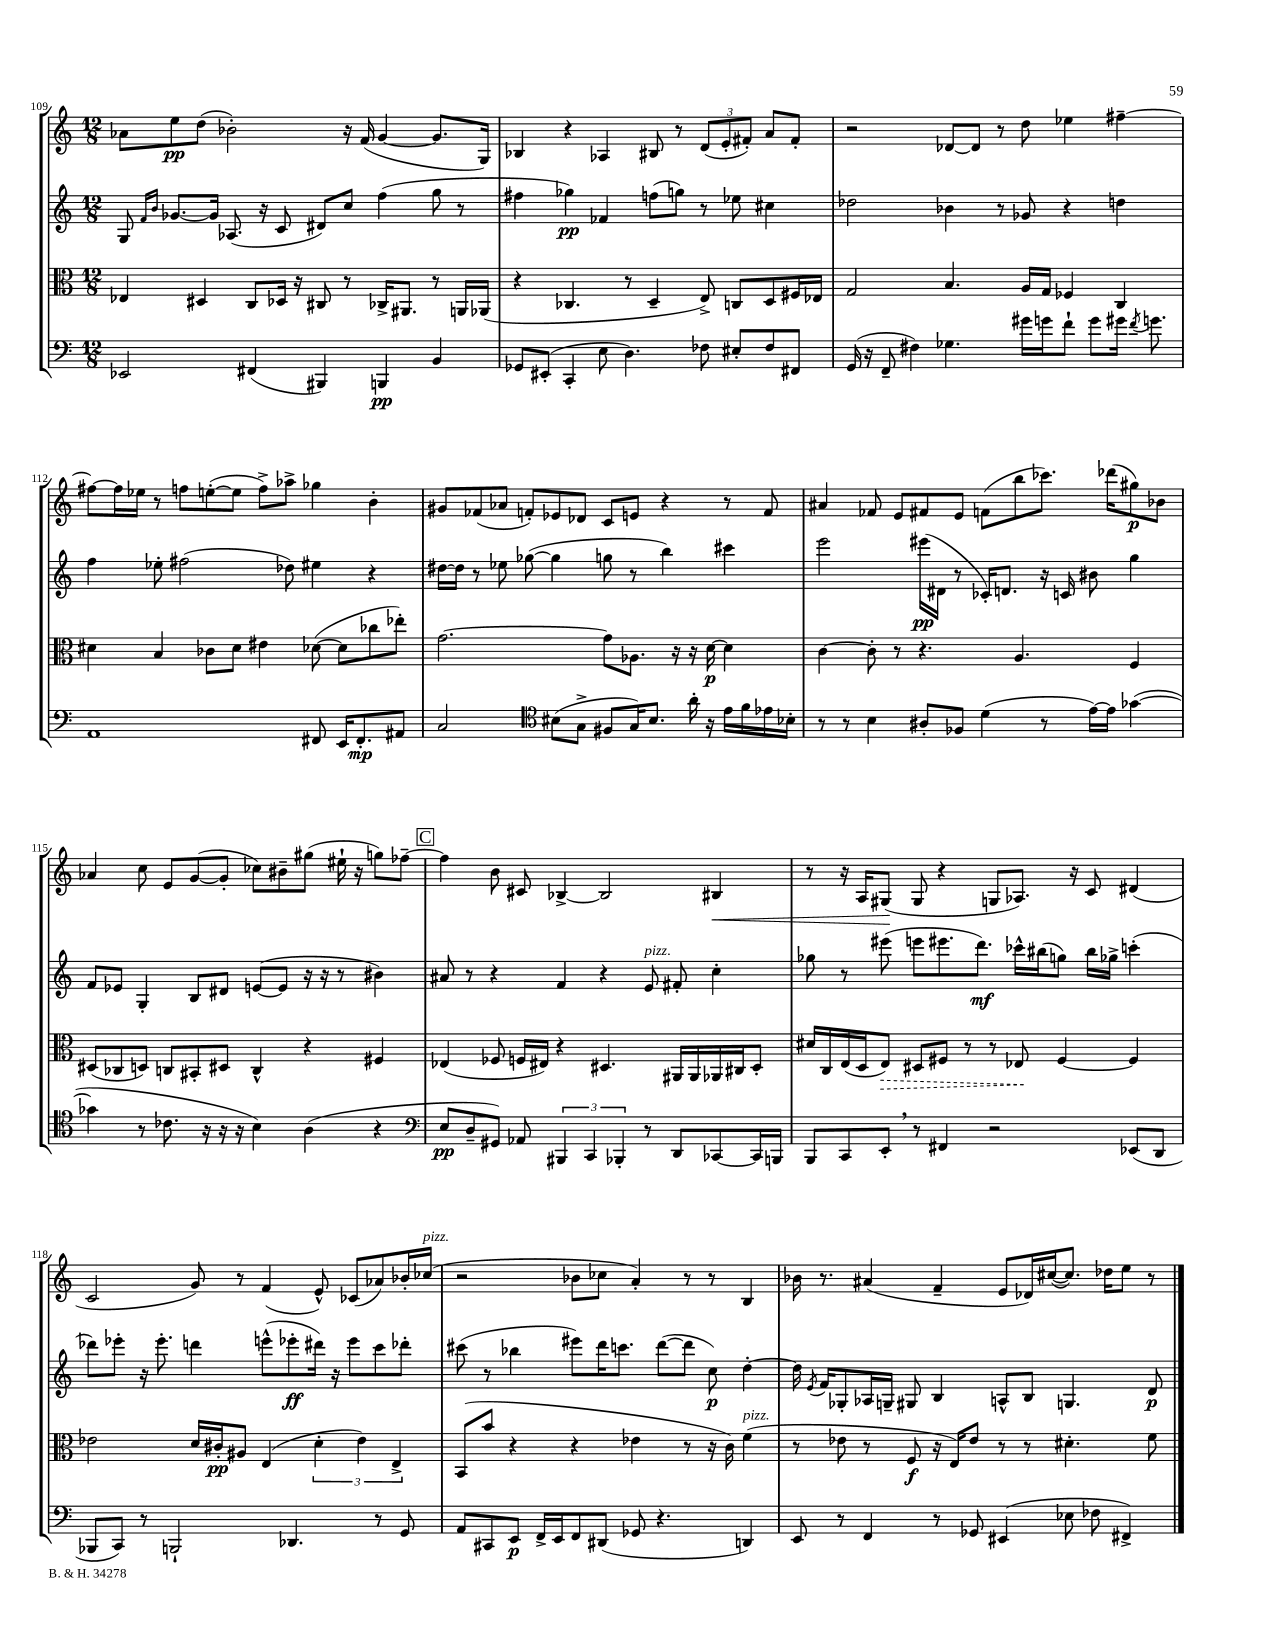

**kern	**dynam	**kern	**dynam	**kern	**dynam	**kern	**dynam
*part4	*part4	*part3	*part3	*part2	*part2	*part1	*part1
*staff4	*staff4	*staff3	*staff3	*staff2	*staff2	*staff1	*staff1
*clefF4	*	*clefC3	*	*clefG2	*	*clefG2	*
*k[]	*	*k[]	*	*k[]	*	*k[]	*
*M12/8	*	*M12/8	*	*M12/8	*	*M12/8	*
=109	=109	=109	=109	=109	=109	=109	=109
2EE-X/	.	4E-X/	.	8G/	.	8a-X\L	.
.	.	.	.	16qqf/LL	.	.	.
.	.	.	.	16qqb/JJ	.	.	.
.	.	.	.	[8.g-X/L	.	8ee\	pp
.	.	4D#X/	.	.	.	(8dd\J	.
.	.	.	.	16g-/Jk]	.	.	.
.	.	.	.	(8.A-X/	.	2b-X'\)	.
(4FF#X/	.	8C/L	.	.	.	.	.
.	.	.	.	16r	.	.	.
.	.	16D-X/Jk	.	8c/	.	.	.
.	.	16r	.	.	.	.	.
4BBB#X/)	.	8C#X/	.	8d#X/L)	.	.	.
.	.	8r	.	8cc/J	.	16r	.
.	.	.	.	.	.	(16f/	.
4BBBn/	pp	16C-X^/KL	.	(4ff\	.	[4g/	.
.	.	8.AA#X/J	.	.	.	.	.
4BB/	.	8r	.	8gg\	.	8.g/L]	.
.	.	16AAn/LL	.	8r	.	.	.
.	.	(16AA-X/JJ	.	.	.	16G/Jk)	.
=110	=110	=110	=110	=110	=110	=110	=110
8GG-X/L	.	4r	.	4ff#X\	.	4B-X/	.
(8EE#X'/J	.	.	.	.	.	.	.
4CC'/	.	4.C-X/	.	4gg-X\)	pp	4r	.
8E\	.	.	.	4f-X/	.	4A-X/	.
4.D\)	.	8r	.	.	.	.	.
.	.	4D~/	.	(8ffn\L	.	8B#X/	.
.	.	.	.	8ggn\J)	.	8r	.
8F-X\	.	8E^/)	.	8r	.	(12d/L	.
.	.	.	.	.	.	12e'/	.
8E#X'/L	.	8Cn/L	.	8ee-X\	.	.	.
.	.	.	.	.	.	12f#X'/J)	.
8F-/	.	8D/	.	4cc#X\	.	8a/L	.
8FF#X/J	.	16F#X/L	.	.	.	8f#'/J	.
.	.	16E-X/JJ	.	.	.	.	.
=111	=111	=111	=111	=111	=111	=111	=111
(16GG/	.	2G/	.	2dd-X\	.	2r	.
16r	.	.	.	.	.	.	.
8FF~/	.	.	.	.	.	.	.
4F#X\)	.	.	.	.	.	.	.
4.G-X\	.	4.B/	.	4b-X\	.	[8d-X/L	.
.	.	.	.	.	.	8d-/J]	.
.	.	.	.	8r	.	8r	.
16g#X\LL	.	16A/LL	.	8g-X/	.	8dd\	.
16gn\J	.	16G/JJ	.	.	.	.	.
8f`\J	.	4F-X/	.	4r	.	4ee-X\	.
8g\L	.	.	.	.	.	.	.
16g#X\Jk	.	4C/	.	4ddn\	.	[4ff#X~\	.
8qf/	.	.	.	.	.	.	.
8.gn\	.	.	.	.	.	.	.
!!LO:LB:g=z
=112	=112	=112	=112	=112	=112	=112	=112
1AA	.	4d#X\	.	4ff\	.	8ff#X\L_	.
.	.	.	.	.	.	16ff#\L]	.
.	.	.	.	.	.	16ee-X\JJ	.
.	.	4B/	.	8ee-X'\	.	8r	.
.	.	.	.	(2ff#X\	.	8ffn\L	.
.	.	8c-X\L	.	.	.	([8een'\	.
.	.	8d#\J	.	.	.	8ee\J]	.
.	.	4e#X\	.	.	.	8ff^\L)	.
.	.	.	.	8dd-X\)	.	8aa-X^\J	.
8FF#X/	.	([8d-X\	.	4ee#X\	.	4gg-X\	.
16EE/KL	.	8d-\L]	.	.	.	.	.
8.FF#'/	mp	.	.	.	.	.	.
.	.	8cc-X\	.	4r	.	4b'\	.
8AA#X/J	.	8ee-X'\J)	.	.	.	.	.
=113	=113	=113	=113	=113	=113	=113	=113
2C/	.	[2.g\	.	[16dd#X\LL	.	8g#X/L	.
.	.	.	.	16dd#\JJ]	.	.	.
.	.	.	.	8r	.	(8f-X/	.
.	.	.	.	8ee-X\	.	8a-X/J	.
.	.	.	.	([8gg-X\	.	8fn'/L)	.
*clefC4	*	*	*	*	*	*	*
(8B#X\L	.	.	.	4gg-\]	.	8e-X/	.
8G^\J	.	.	.	.	.	8d-X/J	.
8F#X/L	.	8g\L]	.	8ggn\	.	8c/L	.
16G/K)	.	8.A-X\J	.	8r	.	8en/J	.
8.B#/J	.	.	.	.	.	.	.
.	.	.	.	4bb\)	.	4r	.
.	.	16r	.	.	.	.	.
16a'\	.	16r	.	.	.	.	.
16r	.	[16d\	p	.	.	.	.
16e\LL	.	4d\]	.	4ccc#X\	.	8r	.
16f\	.	.	.	.	.	.	.
16e-X\	.	.	.	.	.	8f/	.
16B-X'\JJ	.	.	.	.	.	.	.
=114	=114	=114	=114	=114	=114	=114	=114
8r	.	[4c\	.	2eee\	.	4a#X/	.
8r	.	.	.	.	.	.	.
4B\	.	8c'\]	.	.	.	8f-X/	.
.	.	8r	.	.	.	8e/L	.
8A#X'/L	.	4.r	.	(16eee#X\LL	pp	8f#X/	.
.	.	.	.	16d#X\JJ	.	.	.
8F-X/J	.	.	.	8r	.	8e/J	.
(4d\	.	.	.	16c-X'/KL)	.	(8fn\L	.
.	.	.	.	8.dn/J	.	.	.
.	.	4.A/	.	.	.	8bb\	.
8r	.	.	.	16r	.	8.ccc-X\J)	.
.	.	.	.	16cn/	.	.	.
[16e\LL)	.	.	.	8b#X\	.	.	.
16e\JJ]	.	.	.	.	.	(16ddd-X\KL	.
([4g-X\	.	4F/	.	4gg\	.	8gg#X\)	p
.	.	.	.	.	.	8b-X\J	.
!!LO:LB:g=z
=115	=115	=115	=115	=115	=115	=115	=115
4g-X\]	.	(8D#X/L	.	8f/L	.	4a-X/	.
.	.	8C-X/	.	8e-X/J	.	.	.
8r	.	8Dn/J)	.	4G'/	.	8cc\	.
8.c-X\	.	8Cn/L	.	.	.	8e/L	.
.	.	8BB#X'/	.	8B/L	.	([8g/	.
16r	.	.	.	.	.	.	.
16r	.	8D#X/J	.	8d#X/J	.	8g'/J]	.
16r	.	.	.	.	.	.	.
4B\)	.	4C^^/	.	([8en/L	.	8cc-X\L)	.
.	.	.	.	8e/J]	.	8b#X~\	.
(4A\	.	4r	.	16r	.	(8gg#X\J	.
.	.	.	.	16r	.	.	.
.	.	.	.	8r	.	16ee#X`\	.
.	.	.	.	.	.	16r	.
4r	.	4F#X/	.	4b#X\)	.	8ggn\L)	.
.	.	.	.	.	.	[8ff-X~\J	.
!!LO:REH:place=s1:t=C
=116	=116	=116	=116	=116	=116	=116	=116
*clefF4	*	*	*	*	*	*	*
8E/L	pp	(4E-X/	.	8a#X/	.	4ff-\]	.
8D~/	.	.	.	8r	.	.	.
8GG#X/J)	.	8F-X/	.	4r	.	8b\	.
8AA-X/	.	16Fn/LL	.	.	.	8c#X/	.
.	.	16E#X/JJ)	.	.	.	.	.
6BBB#X/	.	4r	.	4f/	.	[4B-X^/	.
6CC/	.	.	.	.	.	.	.
.	.	4.D#X/	.	4r	.	2B-/]	.
6BBB-X'/	.	.	.	.	.	.	.
!	!	!	!	!LO:TX:a:i:t=pizz.	!	!	!
8r	.	.	.	8e/	.	.	.
8DD/L	.	16AA#X/LL	.	8f#X'/	.	.	.
.	.	16AA#/	.	.	.	.	.
!	!	!	!	!	!	!	!LO:HP:b
[8CC-X/	.	16AA-X/	.	4cc'\	.	4B#X/	<
.	.	16C#X/J	.	.	.	.	.
16CC-/L]	.	8D#'/J	.	.	.	.	.
16BBBn/JJ	.	.	.	.	.	.	.
=117	=117	=117	=117	=117	=117	=117	=117
8BBB/L	.	16d#X/LL	.	8gg-X\	.	8r	.
.	.	16C/	.	.	.	.	.
8CC/	.	(16E/	.	8r	.	16r	.
.	.	16D/J	.	.	.	16A/KL	.
!	!	!	!LO:HP:b	!	!	!	!
8EE',/J	.	8E/J)	>	(8eee#X\	.	(8G#X/J	.
8r	.	8D#X/L	.	8eeen\L	.	8G#/	[
4FF#X/	.	8F#X/J	.	8.eee#X\	.	4r	.
.	.	8r	.	.	.	.	.
.	.	.	.	8.ddd\J)	mf	.	.
2r	.	8r	.	.	.	8Gn/L	.
.	.	8E-X/	.	16ccc-X^^\LL	.	8.A-X/J)	.
.	.	.	.	(16bb#X\J	.	.	.
.	.	[4F#/	]	8ggn\J)	.	.	.
.	.	.	.	.	.	16r	.
.	.	.	.	16bb#\LL	.	8c/	.
.	.	.	.	16gg-X^\JJ	.	.	.
(8EE-X/L	.	4F#/]	.	(4cccn'\	.	(4d#X/	.
8DD/J	.	.	.	.	.	.	.
!!LO:LB:g=z
=118	=118	=118	=118	=118	=118	=118	=118
8BBB-X/L	.	2e-X\	.	8ddd-X\L)	.	2c/	.
8CC/J)	.	.	.	8eee-X'\J	.	.	.
8r	.	.	.	16r	.	.	.
.	.	.	.	8.eee-'\	.	.	.
2BBBn`/	.	.	.	.	.	.	.
.	.	16d/LL	.	4dddn\	.	8g/)	.
.	.	16c#X'/J	pp	.	.	.	.
.	.	8A#X/J	.	.	.	8r	.
.	.	(4E/	.	(8eeen^^\L	.	(4f/	.
4.DD-X/	.	.	.	8eee-X'\	ff	.	.
.	.	6d'\	.	16ddd#X\Jk)	.	8e^^/)	.
.	.	.	.	16r	.	.	.
.	.	.	.	8eee-\L	.	(8c-X/L	.
.	.	6e-\)	.	.	.	.	.
8r	.	.	.	8ccc\	.	8a-X/)	.
.	.	6E^/	.	.	.	.	.
8GG/	.	.	.	8ddd-X'\J	.	16b-X'/L	.
!	!	!	!	!	!	!LO:TX:a:i:t=pizz.	!
.	.	.	.	.	.	(16cc-X/JJ	.
=119	=119	=119	=119	=119	=119	=119	=119
8AA/L	.	(8BB/L	.	(8ccc#X\	.	2r	.
8CC#X/	.	8b/J	.	8r	.	.	.
8EE/J	p	4r	.	4bb-X\	.	.	.
16FF^/LL	.	.	.	.	.	.	.
16EE/J	.	.	.	.	.	.	.
8FF/	.	4r	.	8eee#X\L)	.	8b-X\L	.
(8DD#X/J	.	.	.	16ddd\K	.	8cc-X\J	.
.	.	.	.	8.cccn\J	.	.	.
8GG-X/	.	4e-X\	.	.	.	4a'/)	.
4.r	.	.	.	([8ddd\L	.	.	.
.	.	8r	.	8ddd\J]	.	8r	.
.	.	16r	.	8cc\)	p	8r	.
.	.	16c\)	.	.	.	.	.
!	!	!LO:TX:a:i:t=pizz.	!	!	!	!	!
4DDn/)	.	(4f\	.	[4dd'\	.	4B/	.
=120	=120	=120	=120	=120	=120	=120	=120
8EE/	.	8r	.	16dd\]	.	16b-X\	.
.	.	.	.	8qe/	.	.	.
.	.	.	.	16f/KL	.	8.r	.
8r	.	8e-X\	.	8G-X'/	.	.	.
4FF/	.	8r	.	16A-X/L	.	(4a#X/	.
.	.	.	.	16Gn~/JJ	.	.	.
.	.	8F/	f	8G#X/	.	.	.
8r	.	16r	.	4B/	.	4f~/	.
.	.	16E/KL)	.	.	.	.	.
8GG-X/	.	8e-/J	.	.	.	.	.
(4EE#X/	.	8r	.	8An^^/L	.	8e/L	.
.	.	8r	.	8B/J	.	16d-X/L)	.
.	.	.	.	.	.	([16cc#X/J	.
8E-X\	.	4.d#X'\	.	4.Gn/	.	8.cc#/J])	.
8F-X\	.	.	.	.	.	.	.
.	.	.	.	.	.	16dd-X\KL	.
4FF#X^/)	.	.	.	.	.	8ee\J	.
.	.	8f\	.	8d/	p	8r	.
==	==	==	==	==	==	==	==
*-	*-	*-	*-	*-	*-	*-	*-
